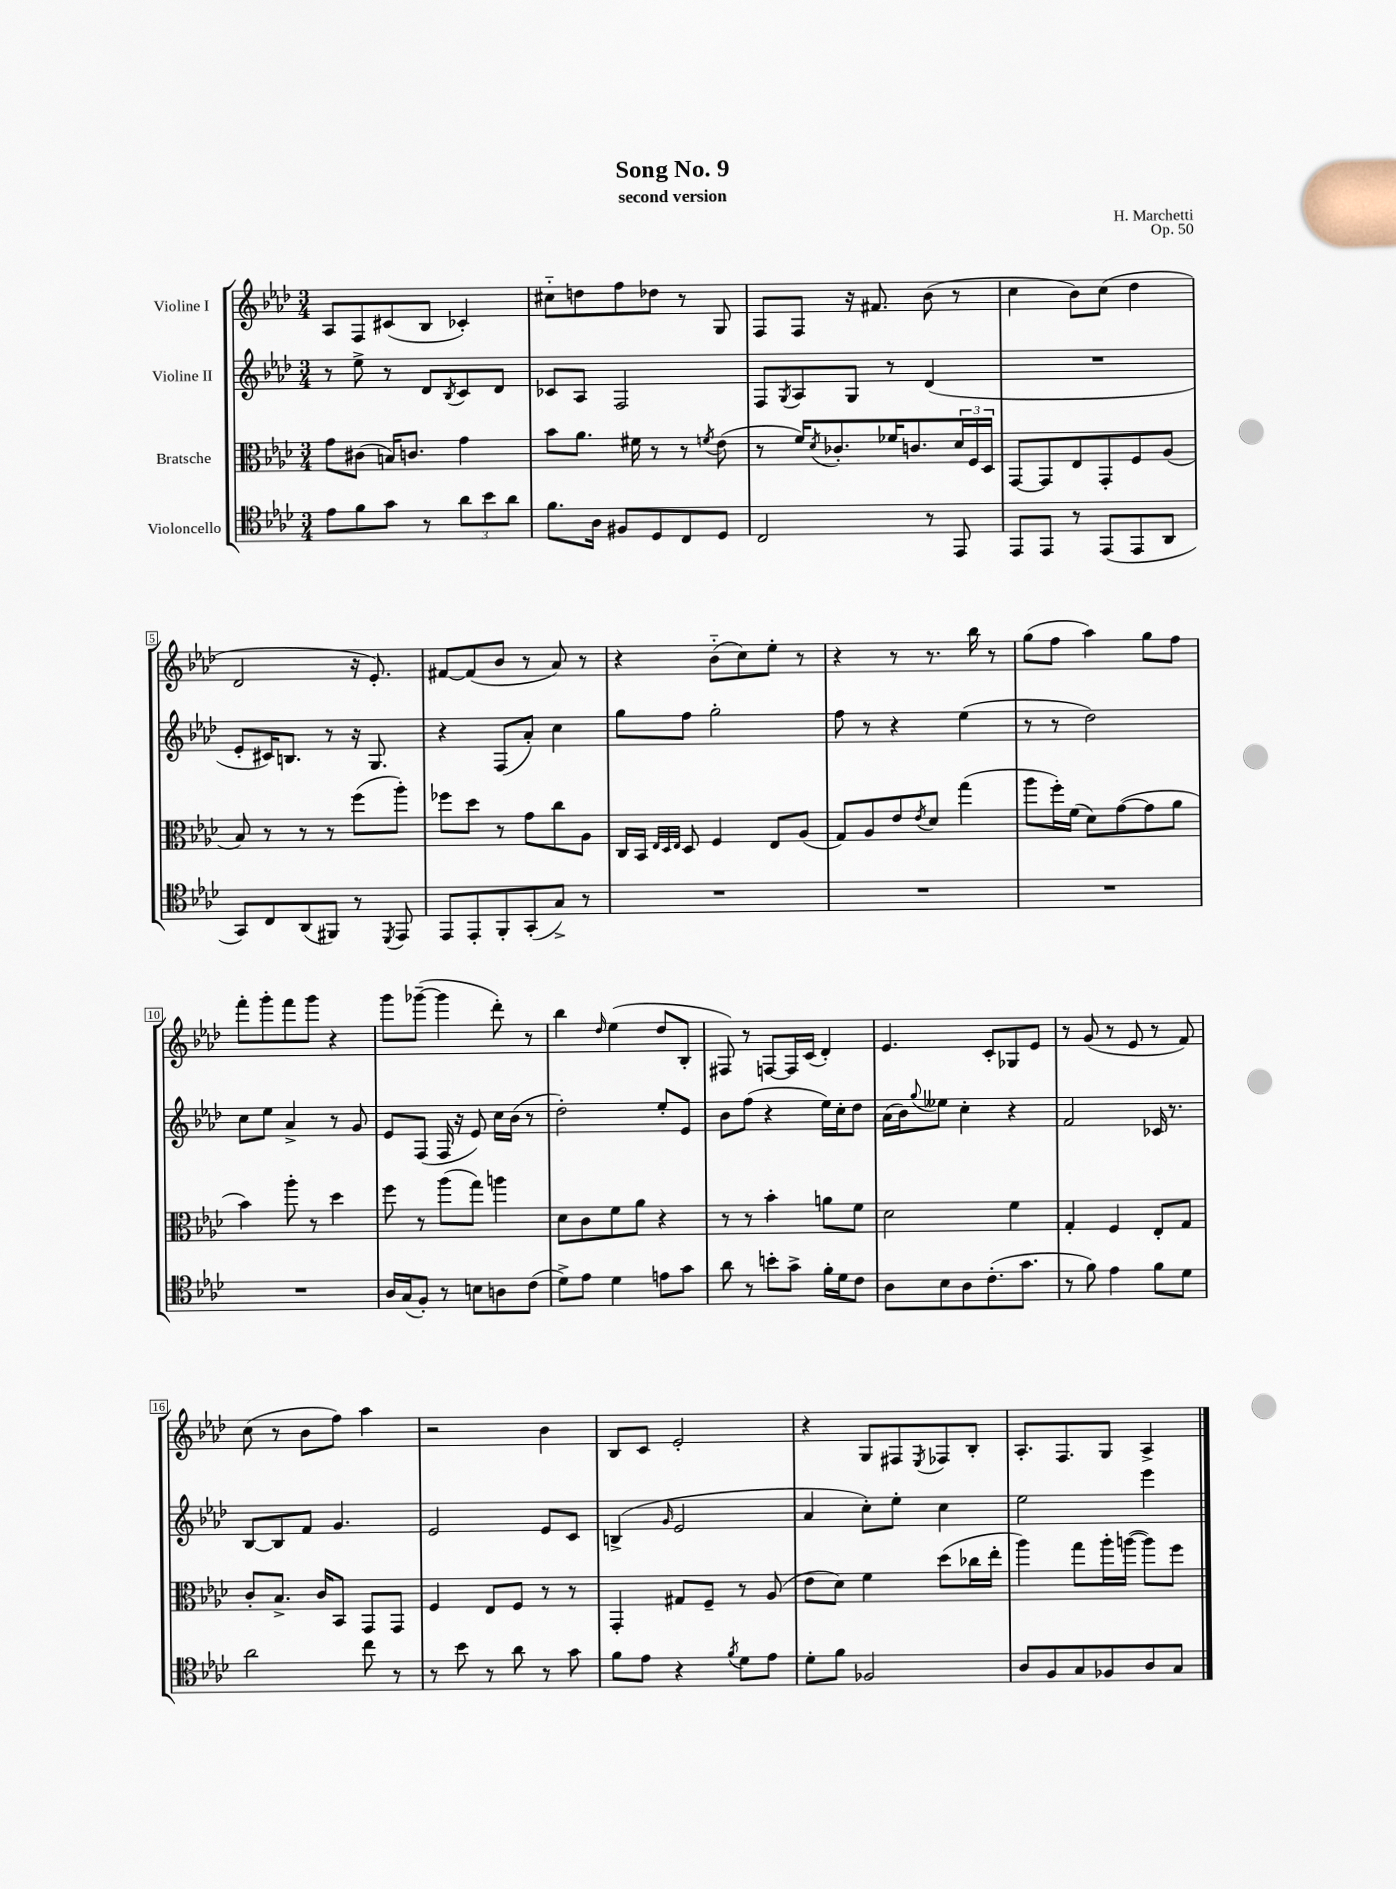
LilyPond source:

\header { title = "Song No. 9" composer = "H. Marchetti" subtitle = "second version" opus = "Op. 50" }
<<
\new StaffGroup <<
\new Staff = "s0" \with { instrumentName = "Violine I" } {
    \clef treble \key aes \major \numericTimeSignature \time 3/4
    aes8 f8 cis'8( bes8 ces'4-.) |
    cis''8-_ d''8 f''8 des''8 r8 g8 |
    f8 f8 r16 fis'8. bes'8( r8 |
    c''4 bes'8) c''8( des''4 |
    des'2 r16 ees'8.-.) |
    fis'8~ fis'8( bes'8 r8 aes'8) r8 |
    r4 bes'8-_( c''8) ees''8-. r8 |
    r4 r8 r8. bes''16 r8 |
    g''8( f''8 aes''4) g''8 f''8 |
    f'''8-. g'''8-. f'''8 g'''8 r4 |
    g'''8 ges'''8~--( ges'''4 des'''8-.) r8 |
    bes''4 \grace { des''16 } ees''4( des''8 bes8-. |
    fis8) r8 f8~ f16 c'16( des'4-.) |
    ees'4. c'8-. ges8 ees'8 |
    r8 g'8( r8 ees'8 r8 f'8) |
    c''8( r8 bes'8 f''8) aes''4 |
    r2 bes'4 |
    bes8 c'8 ees'2-. |
    r4 g8 fis8 \acciaccatura { ees8 } fes8 bes8-. |
    aes8.-. f8. g8 aes4-> \bar "|." |
}
\new Staff = "s1" \with { instrumentName = "Violine II" } {
    \clef treble \key aes \major \numericTimeSignature \time 3/4
    r8 ees''8-> r8 des'8 \acciaccatura { bes8 } c'8 des'8 |
    ces'8 aes8 f2 |
    f8 \acciaccatura { g8 } aes8 g8 r8 des'4( |
    R2. |
    ees'8-. cis'16) b8. r8 r16 g8. |
    r4 f8( aes'8-.) c''4 |
    g''8 f''8 g''2-. |
    f''8 r8 r4 ees''4( |
    r8 r8 des''2) |
    c''8 ees''8 aes'4-> r8 g'8 |
    ees'8 f8( f16 r16 ees'8) c''16 bes'16( r8 |
    des''2-.) ees''8-. ees'8 |
    bes'8 f''8( r4 ees''16) c''16-. des''8 |
    aes'16( bes'16) \appoggiatura { g''8 } eeses''8 c''4-. r4 |
    f'2 ces'16 r8. |
    bes8~ bes8 f'8 g'4. |
    ees'2 ees'8 c'8 |
    b4->( \grace { g'16 } ees'2 |
    aes'4 c''8-.) ees''8-. c''4 |
    ees''2 ees'''4 \bar "|." |
}
\new Staff = "s2" \with { instrumentName = "Bratsche" } {
    \clef alto \key aes \major \numericTimeSignature \time 3/4
    g'8 cis'8( b16) c'8. g'4 |
    bes'8 aes'8. fis'16 r8 r8 \acciaccatura { f'8 } ees'8( |
    r8 f'16) \acciaccatura { des'8 } ces'8.-. fes'16 c'8. \tuplet 3/2 { des'16 f16 des16 } |
    g,8~ g,8 ees8 g,8-. f8 aes8( |
    bes8) r8 r8 r8 f''8( aes''8-.) |
    fes''8 des''8 r8 g'8 c''8 aes8 |
    c16 bes,16 \grace { ees32 des32 ees32 } des8 f4 ees8 aes8( |
    g8) aes8 ees'8 \acciaccatura { ees'8 } des'8 g''4( |
    aes''8 f''16-.) f'16( des'8) g'8~( g'8 aes'8 |
    bes'4) aes''8-. r8 des''4 |
    f''8 r8 aes''8( g''8) a''4 |
    des'8 c'8 f'8 aes'8 r4 |
    r8 r8 bes'4-. a'8 f'8 |
    des'2 f'4 |
    g4-. f4 ees8-. g8 |
    c'8-. bes8.-> c'16 bes,8 g,8 g,8 |
    f4 ees8 f8 r8 r8 |
    g,4-. gis8 f8-- r8 aes8( |
    ees'8 des'8) f'4 des''8( ces''16 ees''16-. |
    aes''4) g''8 aes''16-. a''16~( a''8) f''8 \bar "|." |
}
\new Staff = "s3" \with { instrumentName = "Violoncello" } {
    \clef tenor \key aes \major \numericTimeSignature \time 3/4
    ees'8 f'8 g'8 r8 \tuplet 3/2 { aes'8 bes'8 aes'8 } |
    f'8. aes16 fis8 des8 c8 des8 |
    c2 r8 ees,8 |
    ees,8 ees,8 r8 ees,8( ees,8 aes,8 |
    g,8) c8 aes,8( fis,8) r8 \acciaccatura { des,8 } ees,8 |
    ees,8 ees,8-. f,8-. g,8-.( g8->) r8 |
    R2. |
    R2. |
    R2. |
    R2. |
    aes16 g16( f8-.) r8 b8 a8 c'8( |
    des'8->) ees'8 des'4 e'8 g'8 |
    aes'8 r8 b'8-. g'8-> f'16-. des'16 c'8 |
    aes8 bes8 aes8 c'8.-.( g'8. |
    r8 f'8) ees'4 f'8 des'8 |
    aes'2 c''8 r8 |
    r8 bes'8 r8 aes'8 r8 g'8 |
    f'8 ees'8 r4 \acciaccatura { f'8 } des'8 ees'8 |
    des'8-. f'8 fes2 |
    aes8 f8 g8 fes8 aes8 g8 \bar "|." |
}
>>
>>
\layout { \context { \Score \override BarNumber.stencil = #(make-stencil-boxer 0.1 0.3 ly:text-interface::print) } }
